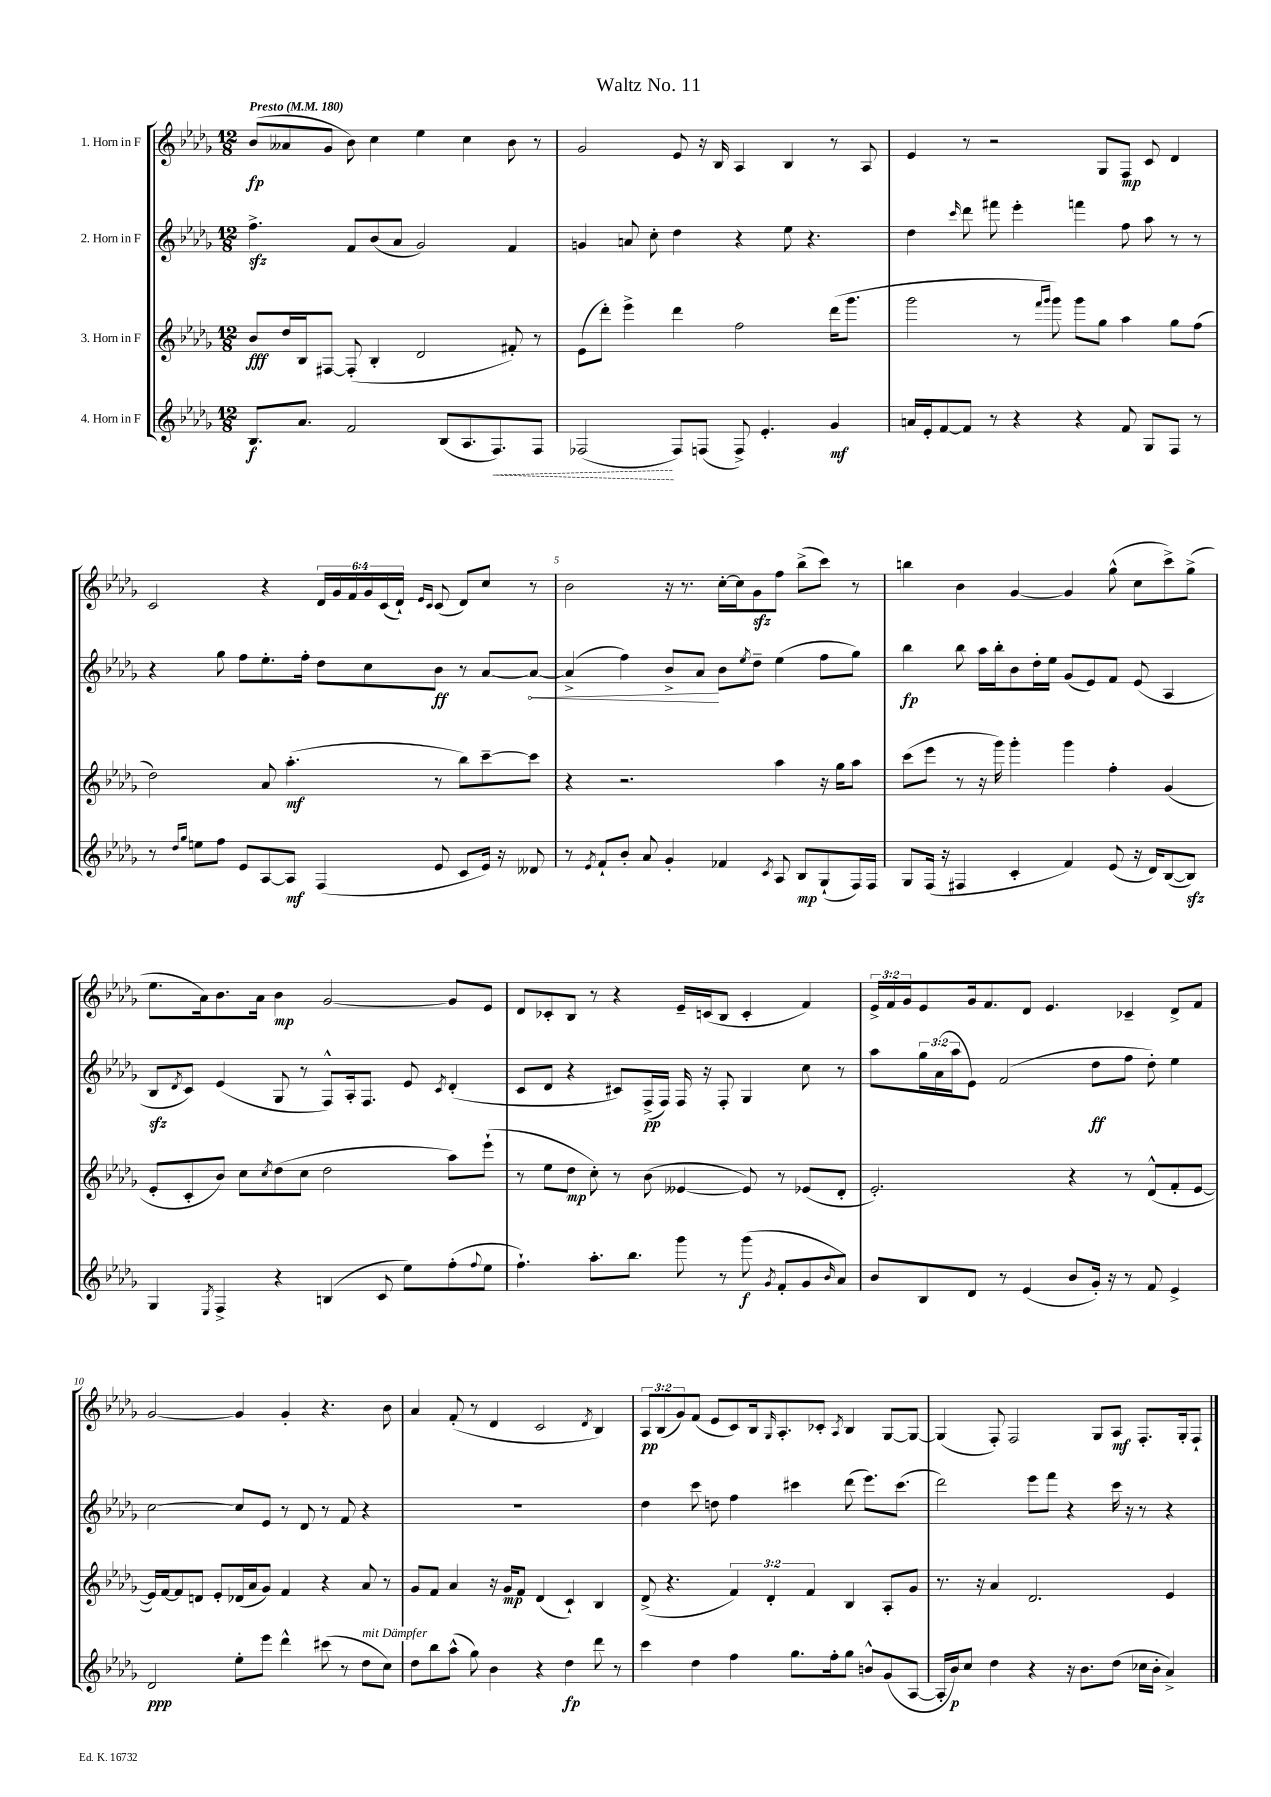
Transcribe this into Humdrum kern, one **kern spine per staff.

**kern	**dynam	**kern	**dynam	**kern	**dynam	**kern	**dynam
*part4	*part4	*part3	*part3	*part2	*part2	*part1	*part1
*staff4	*staff4	*staff3	*staff3	*staff2	*staff2	*staff1	*staff1
*I"4. Horn in F	*	*I"3. Horn in F	*	*I"2. Horn in F	*	*I"1. Horn in F	*
*clefG2	*	*clefG2	*	*clefG2	*	*clefG2	*
*k[b-e-a-d-g-]	*	*k[b-e-a-d-g-]	*	*k[b-e-a-d-g-]	*	*k[b-e-a-d-g-]	*
*M12/8	*	*M12/8	*	*M12/8	*	*M12/8	*
*MM180	*	*MM180	*	*MM180	*	*MM180	*
=1	=1	=1	=1	=1	=1	=1	=1
!	!	!	!	!	!	!LO:TX:a:B:t=Presto	!
8.B-/L	f	8b-/L	fff	4.ffzz^\	.	(8b-/L	fp
.	.	16dd-/L	.	.	.	8a--X/	.
8.a-/J	.	16B-/J	.	.	.	.	.
.	.	[8F#X/J	.	.	.	8g-/J	.
2f/	.	(8F#'/]	.	8f/L	.	8b-\)	.
.	.	4B-'/	.	(8b-/	.	4cc\	.
.	.	.	.	8a-/J	.	.	.
.	.	2d-/	.	2g-/)	.	4ee-\	.
(8B-/L	.	.	.	.	.	.	.
8.A-/	.	.	.	.	.	4cc\	.
!	!LO:HP:b	!	!	!	!	!	!
8.F/)	<	.	.	.	.	.	.
.	.	8f#X'/)	.	4f/	.	8b-\	.
8F/J	.	8r	.	.	.	8r	.
=2	=2	=2	=2	=2	=2	=2	=2
(2F-X/	.	(8e-\L	.	4gn/	.	2g-/	.
.	.	8ddd-'\J)	.	.	.	.	.
.	.	4eee-^\	.	8an/	.	.	.
.	.	.	.	8cc'\	.	.	.
8F-/L)	[	4ddd-\	.	4dd-\	.	8e-/	.
(8Fn/J	.	.	.	.	.	16r	.
.	.	.	.	.	.	16B-/	.
8F^/)	.	2ff\	.	4r	.	4A-/	.
4.e-'/	.	.	.	.	.	.	.
.	.	.	.	8ee-\	.	4B-/	.
.	.	.	.	4.r	.	.	.
4g-/	mf	(16ddd-\KL	.	.	.	8r	.
.	.	8.ggg-\J	.	.	.	.	.
.	.	.	.	.	.	8A-/	.
=3	=3	=3	=3	=3	=3	=3	=3
16an/LL	.	2ggg-\	.	4dd-\	.	4e-/	.
16e-'/J	.	.	.	.	.	.	.
[8f/	.	.	.	.	.	.	.
.	.	.	.	16qqccc/	.	.	.
8f/J]	.	.	.	8ddd-\	.	8r	.
8r	.	.	.	8fff#X\	.	2r	.
4r	.	8r	.	4eee-'\	.	.	.
.	.	16qqfff/LL	.	.	.	.	.
.	.	16qqggg-/JJ	.	.	.	.	.
.	.	8ggg-\)	.	.	.	.	.
4r	.	8ggg-\L	.	4fffn\	.	.	.
.	.	8gg-\J	.	.	.	8G-/L	.
8f/	.	4aa-\	.	8ff\	.	8F/J	mp
8G-/L	.	.	.	8aa-\	.	8c/	.
8F/J	.	8gg-\L	.	8r	.	4d-/	.
8r	.	(8ff\J	.	8r	.	.	.
!!LO:LB:g=z
=4	=4	=4	=4	=4	=4	=4	=4
8r	.	2dd-\)	.	4r	.	2c/	.
16qqdd-/LL	.	.	.	.	.	.	.
16qqgg-/JJ	.	.	.	.	.	.	.
8een\L	.	.	.	.	.	.	.
8ff\J	.	.	.	8gg-\	.	.	.
8e-/L	.	.	.	8ff\L	.	.	.
[8A-/	.	8a-/	.	8.ee-'\	.	4r	.
8A-/J]	mf	(4.aa-'\	mf	.	.	.	.
.	.	.	.	16ff'\Jk	.	.	.
(4F/	.	.	.	8dd-\L	.	24d-/LL	.
.	.	.	.	.	.	24g-/	.
.	.	.	.	.	.	24f/	.
.	.	.	.	8cc\	.	24g-/	.
.	.	.	.	.	.	(24c/	.
.	.	.	.	.	.	24d-`/JJ)	.
.	.	.	.	.	.	16qqe-/LL	.
.	.	.	.	.	.	16qqc/JJ	.
8e-/	.	8r	.	8b-\J	ff	(8c/	.
8c/L	.	8bb-\L)	.	8r	.	8d-/L)	.
16e-/Jk)	.	[8ccc~\	.	[8a-/L	.	8cc/J	.
16r	.	.	.	.	.	.	.
!	!	!	!	!	!LO:HP:b	!	!
8d--X/	.	8ccc\J]	.	8a-/J_	<	8r	.
=5	=5	=5	=5	=5	=5	=5	=5
8r	.	4r	.	(4a-^/]	.	2b-\	.
8qe-/	.	.	.	.	.	.	.
8f`/L	.	.	.	.	.	.	.
8b-'/J	.	2.r	.	4ff\)	.	.	.
8a-/	.	.	.	.	.	.	.
4g-'/	.	.	.	8b-^/L	.	16r	.
.	.	.	.	.	.	8.r	.
.	.	.	.	8a-/J	.	.	.
4f-X/	.	.	.	8b-\L	[	[16cc'\LL	.
.	.	.	.	.	.	16cc\J]	.
.	.	.	.	8qee-/	.	.	.
.	.	.	.	8dd-~\J	.	8g-zz\	.
8qc/	.	.	.	.	.	.	.
8A-/	.	4aa-\	.	(4ee-\	.	8ff\J	.
8B-/L	mp	.	.	.	.	(8bb-^\L	.
(8G-`/	.	16r	.	8ff\L	.	8ccc\J)	.
.	.	16gg-\KL	.	.	.	.	.
16F/L)	.	8aa-\J	.	8gg-\J)	.	8r	.
16F/JJ	.	.	.	.	.	.	.
=6	=6	=6	=6	=6	=6	=6	=6
8G-/L	.	(8ccc\L	.	4bb-\	fp	4bbn\	.
(16F/Jk	.	8eee-\J	.	.	.	.	.
16r	.	.	.	.	.	.	.
4F#X/	.	8r	.	8bb-\	.	4b-\	.
.	.	16r	.	16aa-\LL	.	.	.
.	.	16ggg-\)	.	16bb-'\J	.	.	.
4c'/	.	4ggg-'\	.	8b-\	.	[4g-/	.
.	.	.	.	16dd-'\L	.	.	.
.	.	.	.	16ee-\JJ	.	.	.
4f/)	.	4ggg-\	.	(8g-/L	.	4g-/]	.
.	.	.	.	8e-/)	.	.	.
(8e-/	.	4ff'\	.	8f/J	.	(8gg-^^\	.
16r	.	.	.	(8e-/	.	8cc\L	.
16d-/KL)	.	.	.	.	.	.	.
([8B-/	.	(4g-/	.	4A-/	.	8ccc^\)	.
8B-zz/J])	.	.	.	.	.	(8gg-^\J	.
!!LO:LB:g=z
=7	=7	=7	=7	=7	=7	=7	=7
4G-/	.	8e-'/L	.	8B-zz/L	.	8.ee-\L	.
.	.	.	.	8qd-/	.	.	.
.	.	8c'/	.	8c/J)	.	.	.
.	.	.	.	.	.	16a-\k)	.
8qE-/	.	.	.	.	.	.	.
4F^/	.	8b-/J)	.	(4e-/	.	8.b-\	.
.	.	8cc\L	.	.	.	.	.
.	.	.	.	.	.	16a-\Jk	.
.	.	8qcc/	.	.	.	.	.
4r	.	(8dd-\	.	8G-/	.	4b-\	mp
.	.	8cc\J	.	8r	.	.	.
(4Bn/	.	2dd-\	.	8F^^/L)	.	[2g-/	.
.	.	.	.	16A-'/k	.	.	.
.	.	.	.	8.F/J	.	.	.
8c/	.	.	.	.	.	.	.
8ee-\L)	.	.	.	8e-/	.	.	.
.	.	.	.	8qc/	.	.	.
(8ff'\	.	8aa-\L)	.	(4d-'/	.	8g-/L]	.
8qqff/	.	.	.	.	.	.	.
8ee-\J	.	(8eee-`\J	.	.	.	8e-/J	.
=8	=8	=8	=8	=8	=8	=8	=8
4.ff`\)	.	8r	.	8c/L	.	8d-/L	.
.	.	8ee-\L	.	8d-/J	.	8c-X'/	.
.	.	8dd-\J	mp	4r	.	8B-/J	.
8.aa-'\L	.	8cc'\)	.	.	.	8r	.
.	.	8r	.	8c#X/L)	.	4r	.
8.bb-\J	.	.	.	.	.	.	.
.	.	(8b-\	.	(16F^/L	pp	.	.
.	.	.	.	16F/JJ)	.	.	.
8ggg-\	.	[4e--X/	.	16F/	.	16e-~/LL	.
.	.	.	.	16r	.	(16cn/J	.
8r	.	.	.	8F'/	.	8B-/J	.
(8ggg-\	f	8e--/])	.	4G-/	.	4c'/	.
8qg-/	.	.	.	.	.	.	.
8f'/L	.	8r	.	.	.	.	.
8g-/	.	(8e-X/L	.	8cc\	.	4f/)	.
16qqb-/	.	.	.	.	.	.	.
8a-/J)	.	8d-'/J	.	8r	.	.	.
=9	=9	=9	=9	=9	=9	=9	=9
8b-/L	.	2.e-'/)	.	8aa-\L	.	24e-^/LL	.
.	.	.	.	.	.	24f/	.
.	.	.	.	.	.	24g-/J	.
8B-/	.	.	.	24gg-\L	.	8e-/	.
.	.	.	.	(24a-\	.	.	.
.	.	.	.	24aa-\J	.	.	.
8d-/J	.	.	.	8e-\J)	.	16g-/k	.
.	.	.	.	.	.	8.f/	.
8r	.	.	.	(2f/	.	.	.
(4e-/	.	.	.	.	.	8d-/J	.
.	.	.	.	.	.	4.e-/	.
8b-/L	.	4r	.	.	.	.	.
16g-'/Jk)	.	.	.	8dd-\L	ff	.	.
16r	.	.	.	.	.	.	.
8r	.	8r	.	8ff\J	.	4c-X~/	.
8f/	.	(8d-^^/L	.	8dd-'\)	.	.	.
4e-^/	.	8f'/	.	4ee-\	.	8d-^/L	.
.	.	[8e-/J	.	.	.	8f/J	.
!!LO:LB:g=z
=10	=10	=10	=10	=10	=10	=10	=10
2d-/	ppp	16e-/LL])	.	[2cc\	.	[2g-/	.
.	.	[16f/J	.	.	.	.	.
.	.	8f/]	.	.	.	.	.
.	.	8dn/J	.	.	.	.	.
.	.	8e-'/L	.	.	.	.	.
8ee-'\L	.	(16d-X/L	.	8cc/L]	.	4g-/]	.
.	.	16a-/J	.	.	.	.	.
8eee-\J	.	8g-/J)	.	8e-/J	.	.	.
4ddd-^^\	.	4f/	.	8r	.	4g-'/	.
.	.	.	.	8d-/	.	.	.
(8ccc#X\	.	4r	.	8r	.	4.r	.
8r	.	.	.	8f/	.	.	.
!LO:TX:a:i:t=mit Dämpfer	!	!	!	!	!	!	!
8dd-\L	.	8a-/	.	4r	.	.	.
8cc\J)	.	8r	.	.	.	8b-\	.
=11	=11	=11	=11	=11	=11	=11	=11
8dd-\L	.	8g-/L	.	1.r	.	4a-/	.
8bb-\	.	8f/J	.	.	.	.	.
(8aa-^^\J	.	4a-/	.	.	.	(8f'/	.
8gg-\)	.	.	.	.	.	8r	.
4b-\	.	16r	.	.	.	4d-/	.
.	.	16g-/KL	mp	.	.	.	.
.	.	8f/J	.	.	.	.	.
4r	.	(4d-/	.	.	.	2c/	.
4dd-\	fp	4c`/)	.	.	.	.	.
.	.	.	.	.	.	8qd-/	.
8ddd-\	.	4B-/	.	.	.	4B-/)	.
8r	.	.	.	.	.	.	.
=12	=12	=12	=12	=12	=12	=12	=12
4ccc\	.	(8d-^/	.	4dd-\	.	12A-/L	pp
.	.	.	.	.	.	(12B-/	.
.	.	4.r	.	.	.	.	.
.	.	.	.	.	.	12g-/)	.
4dd-\	.	.	.	8ccc\	.	(8f/J	.
.	.	.	.	8ddn\	.	8e-/L	.
4ff\	.	6f/)	.	4ff\	.	8c/)	.
.	.	.	.	.	.	16B-/k	.
.	.	6d-'/	.	.	.	.	.
.	.	.	.	.	.	16qqG-/	.
.	.	.	.	.	.	8.A-'/	.
8.gg-\L	.	.	.	4ccc#X\	.	.	.
.	.	6f/	.	.	.	.	.
.	.	.	.	.	.	8c-X'/J	.
16ff'\k	.	.	.	.	.	.	.
.	.	.	.	.	.	8qA-/	.
8gg-\J	.	4B-/	.	(8ddd-\	.	4B-/	.
8bn^^/L	.	.	.	8.eee-\L)	.	.	.
(8g-/	.	8A-'/L	.	.	.	[8G-/L	.
.	.	.	.	(8.ccc#\J	.	.	.
[8A-/J	.	8g-/J	.	.	.	8G-/J_	.
=13	=13	=13	=13	=13	=13	=13	=13
16A-'/LL]	.	8.r	.	2ddd-\)	.	(4G-/]	.
16b-/J)	p	.	.	.	.	.	.
8cc/J	.	.	.	.	.	.	.
.	.	16r	.	.	.	.	.
4dd-\	.	4a-/	.	.	.	8F'/)	.
.	.	.	.	.	.	2F/	.
4r	.	2.d-/	.	8eee-\L	.	.	.
.	.	.	.	8fff\J	.	.	.
16r	.	.	.	4r	.	.	.
8.b-\L	.	.	.	.	.	.	.
.	.	.	.	.	.	8G-/L	.
(8dd-\J	.	.	.	16ccc\	.	8A-/J	mf
.	.	.	.	16r	.	.	.
16cc-X\LL	.	.	.	8r	.	8.F'/L	.
16b-'\JJ	.	.	.	.	.	.	.
4a-^/)	.	4e-/	.	4r	.	.	.
.	.	.	.	.	.	16G-'/k	.
.	.	.	.	.	.	8F`/J	.
==	==	==	==	==	==	==	==
*-	*-	*-	*-	*-	*-	*-	*-
